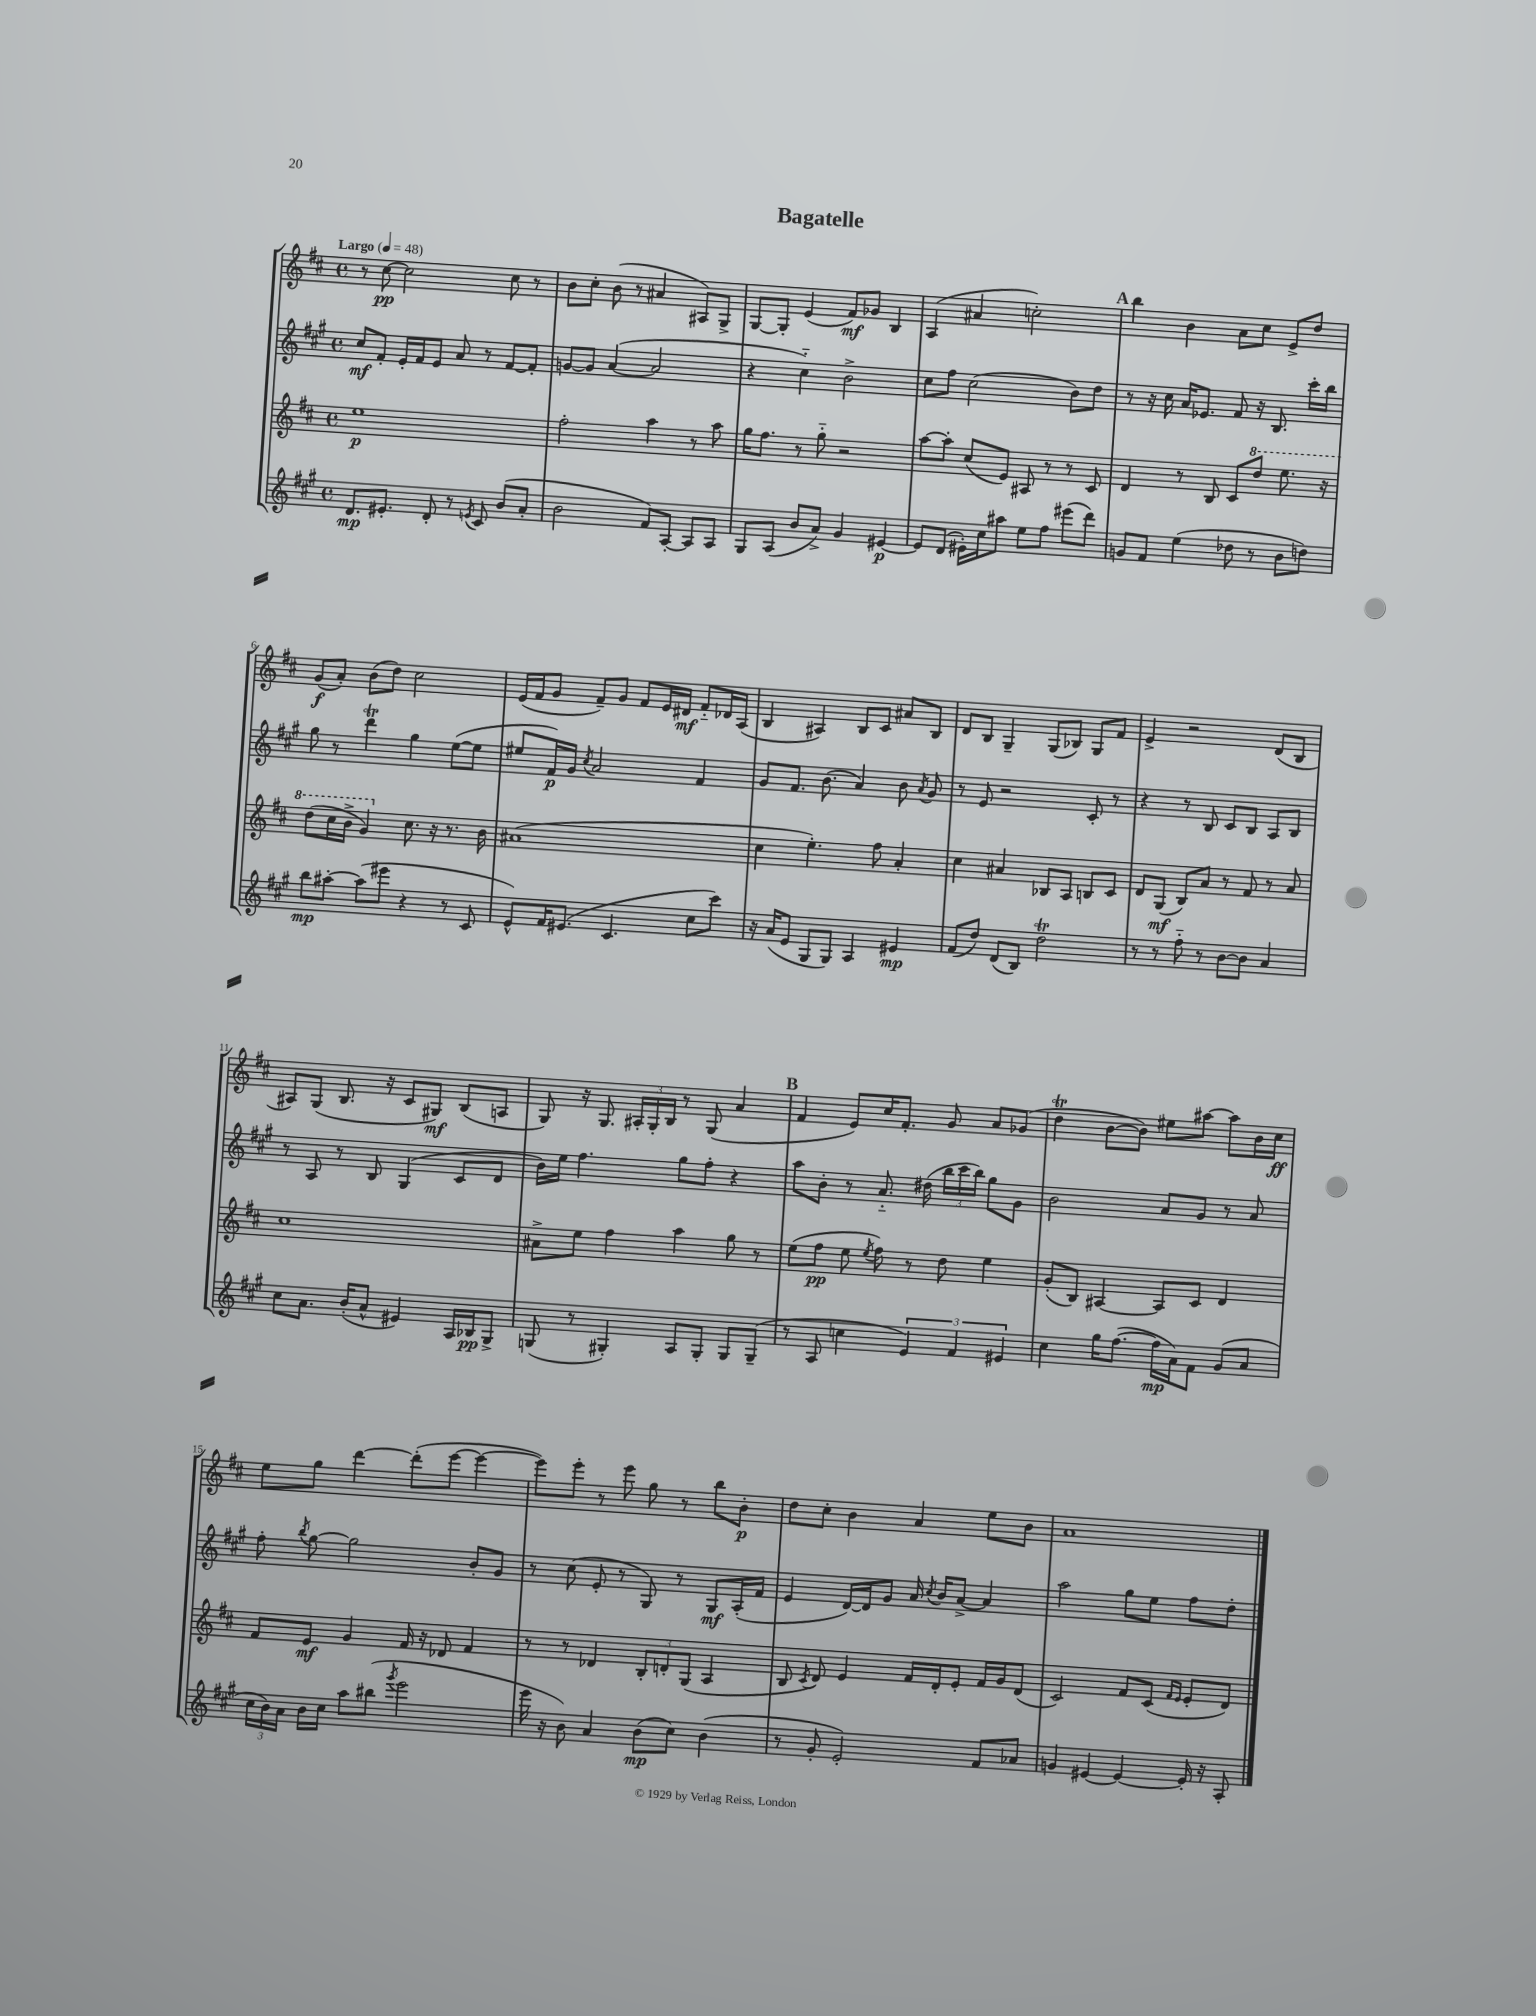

**kern	**dynam	**kern	**dynam	**kern	**dynam	**kern	**dynam
*part4	*part4	*part3	*part3	*part2	*part2	*part1	*part1
*staff4	*staff4	*staff3	*staff3	*staff2	*staff2	*staff1	*staff1
*clefG2	*	*clefG2	*	*clefG2	*	*clefG2	*
*k[f#c#g#]	*	*k[f#c#]	*	*k[f#c#g#]	*	*k[f#c#]	*
*M4/4	*	*M4/4	*	*M4/4	*	*M4/4	*
*met(c)	*	*met(c)	*	*met(c)	*	*met(c)	*
*MM48	*	*MM48	*	*MM48	*	*MM48	*
=1	=1	=1	=1	=1	=1	=1	=1
!	!	!	!	!	!	!LO:TX:a:B:t=Largo	!
8.d/L	mp	1ee	p	8cc#/L	mf	8r	.
.	.	.	.	8f#'/J	.	[8cc#\	pp
8.e#X'/J	.	.	.	.	.	.	.
.	.	.	.	16e'/LL	.	2cc#\]	.
.	.	.	.	16f#/J	.	.	.
8d'/	.	.	.	8e/J	.	.	.
8r	.	.	.	8a/	.	.	.
8qen/	.	.	.	.	.	.	.
8c#/	.	.	.	8r	.	.	.
(8b/L	.	.	.	[8f#/L	.	8cc#\	.
8a'/J	.	.	.	8f#'/J]	.	8r	.
=2	=2	=2	=2	=2	=2	=2	=2
2b\	.	2ff#'\	.	[8gn/L	.	8b\L	.
.	.	.	.	8g/J]	.	8cc#'\J	.
.	.	.	.	([4a/	.	(8b\	.
.	.	.	.	.	.	8r	.
8f#/L)	.	4aa\	.	2a/]	.	4a#X/	.
[8A'/J	.	.	.	.	.	.	.
8A/L]	.	8r	.	.	.	8A#X/L)	.
8A/J	.	8aa\	.	.	.	8G^/J	.
=3	=3	=3	=3	=3	=3	=3	=3
8G#/L	.	16gg\KL	.	4r	.	[8G/L	.
.	.	8.ff#\J	.	.	.	.	.
(8A/J	.	.	.	.	.	8G'/J]	.
8b/L	.	8r	.	4cc#\)	.	(4e/	.
8a^/J)	.	8gg\	.	.	.	.	.
4g#/	.	2r	.	2b^\	.	8f#/L)	mf
.	.	.	.	.	.	8g-X/J	.
[4e#X/	p	.	.	.	.	4B/	.
=4	=4	=4	=4	=4	=4	=4	=4
8e#/L]	.	[8aa\L	.	8cc#\L	.	(4A/	.
(8d/J	.	8aa'\J]	.	8ff#\J	.	.	.
16e#X'\LL)	.	(8cc#/L	.	(2cc#\	.	4a#X/	.
16cc#\J	.	.	.	.	.	.	.
8aa#X\J	.	8e/J)	.	.	.	.	.
8ee\L	.	8A#X/	.	.	.	2ccn'\)	.
8ff#\J	.	8r	.	.	.	.	.
(8eee#X\L	.	8r	.	8b\L)	.	.	.
8ddd\J)	.	8c#/	.	8dd\J	.	.	.
!!LO:REH:place=s1:t=A
=5	=5	=5	=5	=5	=5	=5	=5
8gn/L	.	4d/	.	8r	.	4bb\	.
8f#/J	.	.	.	16r	.	.	.
.	.	.	.	16cc#\	.	.	.
(4ee\	.	8r	.	16a/KL	.	4b\	.
.	.	.	.	8.e-X/J	.	.	.
.	.	8B/	.	.	.	.	.
8dd-X\	.	8c#/L	.	8f#/	.	8a\L	.
*	*	*8va	*	*	*	*	*
8r	.	8ddd/J	.	16r	.	8cc#\J	.
.	.	.	.	8.B/	.	.	.
8b\L	.	8.eee\	.	.	.	8e^/L	.
8ddn\J)	.	.	.	16ccc#'\LL	.	8dd/J	.
.	.	16r	.	16bb\JJ	.	.	.
!!LO:LB:g=z
=6	=6	=6	=6	=6	=6	=6	=6
8bb\L	mp	(8ddd\L	.	8gg#\	.	(8g/L	f
[8aa#X'\J	.	16ccc#\L	.	8r	.	8a'/J)	.
.	.	16bb^\JJ	.	.	.	.	.
(8aa#\L]	.	4gg/)	.	4dddT\	.	(8b\L	.
8eee#X\J	.	.	.	.	.	8dd\J)	.
*	*	*X8va	*	*	*	*	*
4r	.	8.cc#\	.	4gg#\	.	2cc#\	.
.	.	16r	.	.	.	.	.
8r	.	8.r	.	([8ee\L	.	.	.
8c#/	.	.	.	8ee\J]	.	.	.
.	.	16b\	.	.	.	.	.
=7	=7	=7	=7	=7	=7	=7	=7
8e^^/L)	.	(1a#X	.	8ee#X/L	.	(16e/LL	.
.	.	.	.	.	.	16f#/J	.
16f#/K	.	.	.	16f#/L)	p	8g/J	.
(8.e#X/J	.	.	.	16g#/JJ	.	.	.
.	.	.	.	8qcc#/	.	.	.
.	.	.	.	2a/	.	8f#~/L)	.
4.c#/	.	.	.	.	.	8g/J	.
.	.	.	.	.	.	8f#/L	.
.	.	.	.	.	.	16e/L	.
.	.	.	.	.	.	16d#X/JJ	mf
8cc#\L	.	.	.	4f#/	.	8f#/L	.
8ccc#\J)	.	.	.	.	.	16d-X/L	.
.	.	.	.	.	.	(16A/JJ	.
=8	=8	=8	=8	=8	=8	=8	=8
16r	.	4cc#\	.	8g#/L	.	4B/	.
(16a/KL	.	.	.	.	.	.	.
8e/J	.	.	.	8.f#/J	.	.	.
8G#/L	.	4.ee'\)	.	.	.	4A#X/)	.
.	.	.	.	(8.b\	.	.	.
8G#/J)	.	.	.	.	.	.	.
4A/	.	.	.	4a/)	.	8B/L	.
.	.	8ff#\	.	.	.	8c#/J	.
4e#X/	mp	4a'/	.	8b\	.	8a#X/L	.
.	.	.	.	8qa/	.	.	.
.	.	.	.	8g#/	.	8B/J	.
=9	=9	=9	=9	=9	=9	=9	=9
(8f#/L	.	4cc#\	.	8r	.	8d/L	.
8dd/J)	.	.	.	8e/	.	8B/J	.
(8d/L	.	4a#X/	.	2r	.	4G~/	.
8B/J)	.	.	.	.	.	.	.
2ddT\	.	8B-X/L	.	.	.	(8G/L	.
.	.	8A/J	.	.	.	8B-X/J)	.
.	.	8Bn/L	.	8c#'/	.	8G/L	.
.	.	8c#/J	.	8r	.	8f#/J	.
=10	=10	=10	=10	=10	=10	=10	=10
8r	.	8d/L	.	4r	.	4e^/	.
8r	.	(8G/J	mf	.	.	.	.
8ff#\	.	8B/L)	.	8r	.	2r	.
8r	.	8a/J	.	8B/	.	.	.
[8b\L	.	8r	.	8c#/L	.	.	.
8b\J]	.	8f#/	.	8B/J	.	.	.
4a/	.	8r	.	8A/L	.	(8d/L	.
.	.	8a/	.	8B/J	.	8B/J	.
!!LO:LB:g=z
=11	=11	=11	=11	=11	=11	=11	=11
8cc#\L	.	1cc#	.	8r	.	8A#X/L)	.
8.a\J	.	.	.	8A/	.	(8G/J	.
.	.	.	.	8r	.	8.B/	.
(16b'/KL	.	.	.	.	.	.	.
8a^^/J	.	.	.	8B/	.	.	.
.	.	.	.	.	.	16r	.
4e#X/)	.	.	.	(4G#/	.	8c#/L	.
.	.	.	.	.	.	8G#X/J)	mf
16A/LL	.	.	.	8c#/L	.	(8B/L	.
16B-X/J	pp	.	.	.	.	.	.
8G#^/J	.	.	.	8d/J	.	8An/J	.
=12	=12	=12	=12	=12	=12	=12	=12
(8Gn/	.	8a#X^\L	.	16b\LL)	.	8G/)	.
.	.	.	.	16ee\JJ	.	.	.
8r	.	8ee\J	.	4.ff#\	.	16r	.
.	.	.	.	.	.	8.G/	.
4G#X'/)	.	4ff#\	.	.	.	.	.
.	.	.	.	.	.	24A#X'/LL	.
.	.	.	.	.	.	24G'/	.
.	.	.	.	.	.	24B/JJ	.
8A/L	.	4aa\	.	8gg#\L	.	8r	.
8G#'/J	.	.	.	8ff#'\J	.	(8G/	.
8G#/L	.	8gg\	.	4r	.	4a/	.
(8G#~/J	.	8r	.	.	.	.	.
!!LO:REH:place=s1:t=B
=13	=13	=13	=13	=13	=13	=13	=13
8r	.	(8ee\L	.	8aa\L	.	4f#/	.
8A/	.	8ff#\J	pp	8b'\J	.	.	.
4ccn\	.	8ee\	.	8r	.	8e/L)	.
.	.	8qee/	.	.	.	.	.
.	.	8ff#\)	.	8.a/	.	16cc#/K	.
.	.	.	.	.	.	8.f#'/J	.
6e/)	.	8r	.	.	.	.	.
.	.	.	.	(16dd#X\	.	.	.
.	.	8dd\	.	24bb\LL	.	8g/	.
6f#/	.	.	.	24ccc#\	.	.	.
.	.	.	.	24bb\JJ)	.	.	.
.	.	4ee\	.	8gg#\L	.	8a/L	.
6e#X/	.	.	.	.	.	.	.
.	.	.	.	8g#\J	.	(8g-X/J	.
=14	=14	=14	=14	=14	=14	=14	=14
4cc#\	.	(8g'/L	.	2b\	.	4ddT\	.
.	.	8B/J)	.	.	.	.	.
16gg#\KL	.	[4A#X/	.	.	.	[8b\L	.
([8.ff#\J	.	.	.	.	.	.	.
.	.	.	.	.	.	8b\J])	.
16ff#\LL]	mp	8A#/L]	.	8a/L	.	8ee#X\L	.
16a\J)	.	.	.	.	.	.	.
8f#\J	.	8c#/J	.	8g#/J	.	[8aa#X\J	.
(8g#/L	.	4d/	.	8r	.	8aa#\L]	.
8a/J	.	.	.	8a/	.	16b\L	.
.	.	.	.	.	.	16cc#\JJ	ff
!!LO:LB:g=z
=15	=15	=15	=15	=15	=15	=15	=15
24cc#\LL	.	8f#/L	.	8ff#'\	.	8ee\L	.
24b\)	.	.	.	.	.	.	.
24a\JJ	.	.	.	.	.	.	.
.	.	.	.	8qbb/	.	.	.
16b\LL	.	8e/J	mf	[8gg#\	.	8gg\J	.
16cc#\JJ	.	.	.	.	.	.	.
8aa\L	.	4g/	.	2gg#\]	.	[4ddd\	.
(8bb#X\J	.	.	.	.	.	.	.
8qggg#/	.	.	.	.	.	.	.
2eee\	.	16f#/	.	.	.	(8ddd'\L]	.
.	.	16r	.	.	.	.	.
.	.	8d-X/	.	.	.	[8eee\J	.
.	.	4f#/	.	8b'/L	.	4eee\_	.
.	.	.	.	8g#/J	.	.	.
=16	=16	=16	=16	=16	=16	=16	=16
16eee\	.	8r	.	8r	.	8eee\L])	.
16r	.	.	.	.	.	.	.
8b\)	.	8r	.	(8cc#\	.	8eee'\J	.
4a/	.	4d-X/	.	8e'/	.	8r	.
.	.	.	.	8r	.	8eee\	.
(8b\L	mp	12B'/L	.	8G#/)	.	8gg\	.
.	.	12dn'/	.	.	.	.	.
8cc#\J)	.	.	.	8r	.	8r	.
.	.	(12G/J	.	.	.	.	.
(4b\	.	4A/	.	8G#/L	mf	8bb\L	.
.	.	.	.	(16A'/L	.	8b'\J	p
.	.	.	.	16f#/JJ	.	.	.
=17	=17	=17	=17	=17	=17	=17	=17
8r	.	8B/	.	4e/	.	8dd\L	.
.	.	8qc#/	.	.	.	.	.
8g#'/	.	8d/)	.	.	.	8cc#'\J	.
2e'/)	.	4e/	.	[16d/LL)	.	4b\	.
.	.	.	.	16d/J]	.	.	.
.	.	.	.	8g#/J	.	.	.
.	.	16f#/LL	.	16a/	.	4a/	.
.	.	.	.	8qcc#/	.	.	.
.	.	16d'/J	.	16b/KL	.	.	.
.	.	8e'/J	.	[8a^/J	.	.	.
8f#/L	.	16f#/LL	.	4a/]	.	8ee\L	.
.	.	16g/J	.	.	.	.	.
8a-X/J	.	(8d/J	.	.	.	8b\J	.
=18	=18	=18	=18	=18	=18	=18	=18
4gn/	.	2c#/)	.	2aa\	.	1a	.
[4e#X/	.	.	.	.	.	.	.
4e#/_	.	8f#/L	.	8gg#\L	.	.	.
.	.	(8c#/J	.	8ee\J	.	.	.
.	.	16qqf#/LL	.	.	.	.	.
.	.	16qqe/JJ	.	.	.	.	.
16e#'/]	.	8e'/L	.	8ff#\L	.	.	.
16r	.	.	.	.	.	.	.
8A'/	.	8d/J)	.	8dd'\J	.	.	.
==	==	==	==	==	==	==	==
*-	*-	*-	*-	*-	*-	*-	*-
